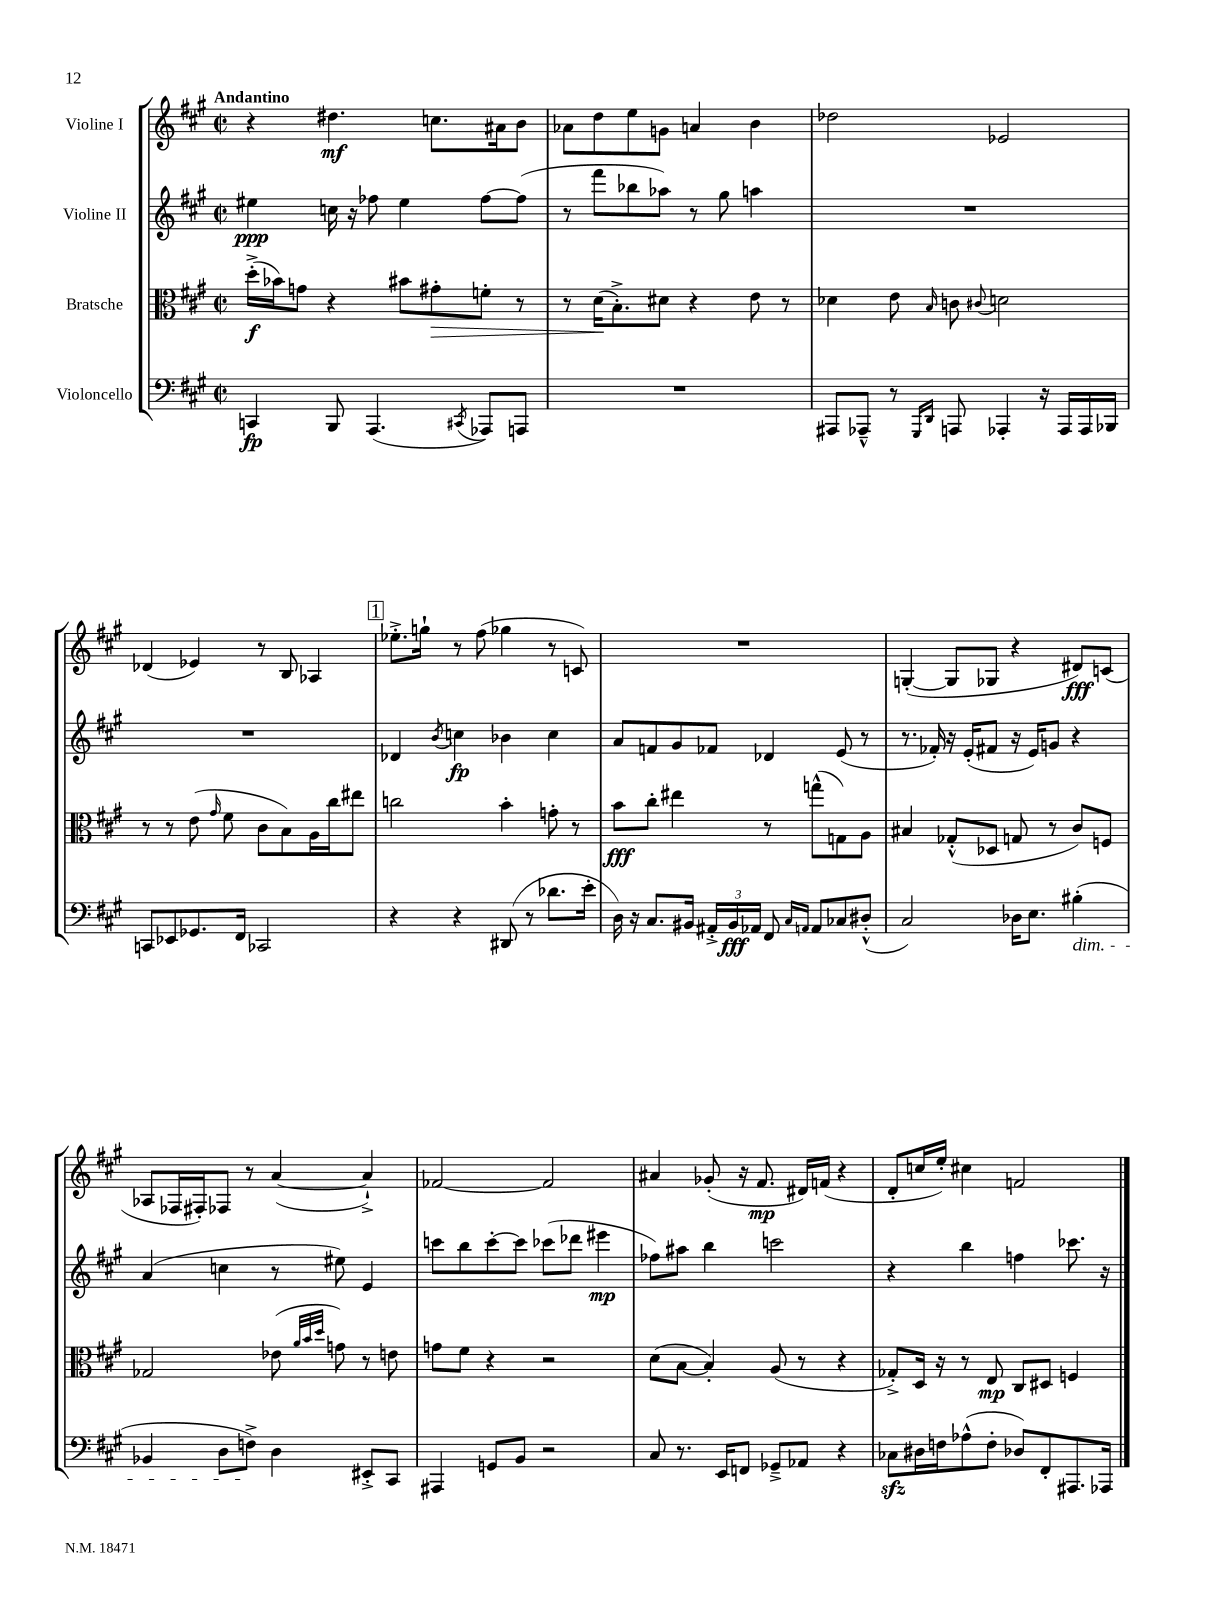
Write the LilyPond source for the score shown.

<<
\new StaffGroup <<
\new Staff = "s0" \with { instrumentName = "Violine I" } {
    \clef treble \key a \major \defaultTimeSignature \time 2/2 \tempo "Andantino"
    \autoBeamOff r4 dis''4.\mf c''8.[ ais'16 b'8] |
    aes'8[ d''8 e''8 g'8] a'4 b'4 |
    des''2 ees'2 |
    des'4( ees'4) r8 b8 aes4 |
    \mark \markup { \box "1" } ees''8.[-.-> g''16]-! r8 fis''8( ges''4 r8 c'8) |
    R1 |
    g4~-.( g8[ ges8] r4 dis'8[\fff) c'8]( |
    aes8[ fes16 fis16-.) fes8] r8 a'4~( a'4-!->) |
    fes'2~ fes'2 |
    ais'4 ges'8-.( r16 fis'8.\mp dis'16[) f'16]( r4 |
    d'8[-. c''16 e''16]-.) cis''4 f'2 \bar "|." |
}
\new Staff = "s1" \with { instrumentName = "Violine II" } {
    \clef treble \key a \major \defaultTimeSignature \time 2/2
    \autoBeamOff eis''4\ppp c''16 r16 fes''8 eis''4 fes''8[~ fes''8]( |
    r8 fis'''8[ bes''8 aes''8]) r8 gis''8 a''4 |
    R1 |
    R1 |
    \mark \markup { \box "1" } des'4 \acciaccatura { b'8 } c''4\fp bes'4 c''4 |
    a'8[ f'8 gis'8 fes'8] des'4 e'8( r8 |
    r8. fes'16-.) r16 e'16[-.( fis'8] r16 e'16[) g'8] r4 |
    a'4( c''4 r8 eis''8) e'4 |
    c'''8[ b''8 c'''8~-. c'''8] ces'''8[( des'''8] eis'''4\mp |
    fes''8[) ais''8] b''4 c'''2 |
    r4 b''4 f''4 ces'''8. r16 \bar "|." |
}
\new Staff = "s2" \with { instrumentName = "Bratsche" } {
    \clef alto \key a \major \defaultTimeSignature \time 2/2
    \autoBeamOff d''16[-.->\f( bes'16) g'8] r4 bis'8[ gis'8-.\> f'8]-. r8 |
    r8 d'16[\!( b8.-.->) dis'8] r4 e'8 r8 |
    des'4 e'8 \grace { b16 } c'8 \appoggiatura { cis'8 } d'2 |
    r8 r8 e'8( \grace { gis'16 } fis'8 cis'8[ b8) a16 cis''16 eis''8] |
    \mark \markup { \box "1" } c''2 b'4-. g'8-. r8 |
    b'8[\fff cis''8]-. eis''4 r8 g''8[-^( g8) a8] |
    bis4 ges8[-.-^( des8] g8 r8 cis'8[) f8] |
    ges2 ees'8( \grace { a'32[ b'32 d''32] } g'8) r8 e'8 |
    g'8[ fis'8] r4 r2 |
    d'8[( b8]~ b4-.) a8( r8 r4 |
    ges8[-.->) d16] r16 r8 e8\mp cis8[ dis8] f4 \bar "|." |
}
\new Staff = "s3" \with { instrumentName = "Violoncello" } {
    \clef bass \key a \major \defaultTimeSignature \time 2/2
    \autoBeamOff c,4\fp b,,8 a,,4.( \acciaccatura { cis,8 } aes,,8[) a,,8] |
    R1 |
    ais,,8[ aes,,8]---^ r8 \grace { gis,,16[ d,16] } a,,8 aes,,4-. r16 aes,,16[ aes,,16 bes,,16] |
    c,8[ ees,8 ges,8. fis,16] ces,2 |
    \mark \markup { \box "1" } r4 r4 dis,8( r8 des'8.[ e'16]-. |
    d16) r16 cis8.[ bis,16] \tuplet 3/2 { ais,16[-.-> bis,16\fff aes,16] } fis,8 \grace { cis16[ a,16] } a,8[ ces8 dis8]-.-^( |
    cis2) des16[ e8.] bis4-.\dim( |
    bes,4 d8[ f8]->\!) d4 eis,8[-.-> cis,8] |
    ais,,4 g,8[ b,8] r2 |
    cis8 r8. e,16[ f,8] ges,8[---> aes,8] r4 |
    ces8[\sfz dis16 f16 aes8-^( f8]-. des8[) fis,8-. ais,,8. aes,,16] \bar "|." |
}
>>
>>
\layout { \context { \Score \remove "Bar_number_engraver" } }
